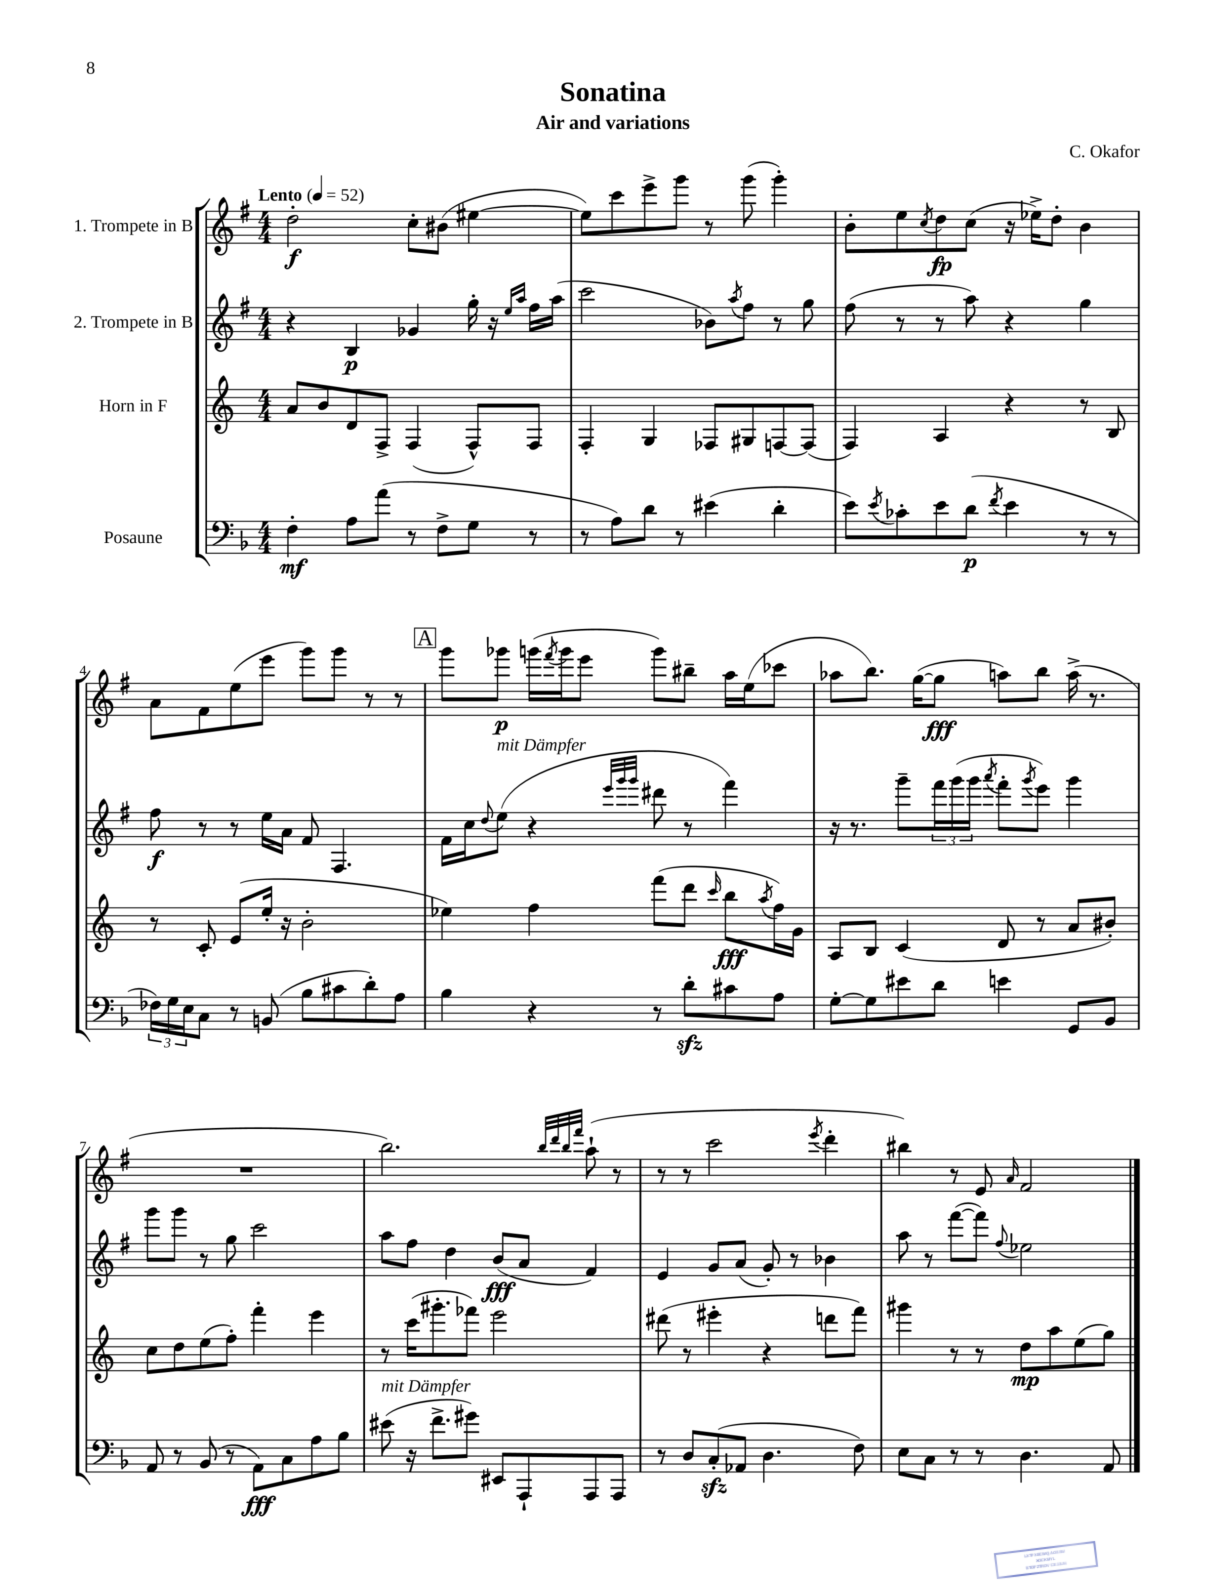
\header { title = "Sonatina" composer = "C. Okafor" subtitle = "Air and variations" }
<<
\new StaffGroup <<
\new Staff = "s0" \with { instrumentName = "1. Trompete in B" } {
    \clef treble \key g \major \numericTimeSignature \time 4/4 \tempo "Lento" 4 = 52
    d''2-.\f c''8-. bis'8( eis''4~ |
    eis''8) c'''8 e'''8-> g'''8 r8 g'''8( g'''4-.) |
    b'8-. e''8 \acciaccatura { c''8 } d''8\fp c''8( r16 ees''16->) d''8-. b'4 |
    a'8 fis'8 e''8( e'''8 g'''8) g'''8 r8 r8 |
    \mark \markup { \box "A" } g'''8 ges'''8\p g'''16( \acciaccatura { fis'''8 } g'''16 e'''8 g'''8) bis''8-- a''16 e''16( ces'''8 |
    aes''8 b''8.) g''16~( g''8\fff a''8) b''8 a''16->( r8. |
    R1 |
    b''2.) \grace { b''32 d'''32 b''32 fis'''32 } a''8-!( r8 |
    r8 r8 c'''2 \acciaccatura { e'''8 } d'''4-. |
    bis''4) r8 e'8 \grace { a'16 } fis'2 \bar "|." |
}
\new Staff = "s1" \with { instrumentName = "2. Trompete in B" } {
    \clef treble \key g \major \numericTimeSignature \time 4/4
    r4 b4\p ges'4 g''16-. r16 \grace { e''16 a''16 } fis''16 a''16( |
    c'''2 bes'8) \acciaccatura { a''8 } fis''8 r8 g''8 |
    fis''8( r8 r8 a''8) r4 g''4 |
    fis''8\f r8 r8 e''16 a'16 fis'8 fis4. |
    \mark \markup { \box "A" } fis'16 c''16 \appoggiatura { d''8 } e''8^\markup { \italic "mit Dämpfer" }( r4 \grace { e'''32 g'''32 g'''32 } dis'''8 r8 fis'''4) |
    r16 r8. g'''8-- \tuplet 3/2 { fis'''16 g'''16( g'''16 } \acciaccatura { a'''8 } fis'''8-. \acciaccatura { g'''8 } e'''8) g'''4 |
    g'''8 g'''8 r8 g''8 c'''2 |
    a''8 fis''8 d''4 b'8\fff( a'8 fis'4) |
    e'4 g'8 a'8( g'8-.) r8 bes'4 |
    a''8 r8 fis'''8~( fis'''8) \appoggiatura { fis''8 } ees''2 \bar "|." |
}
\new Staff = "s2" \with { instrumentName = "Horn in F" } {
    \clef treble \key c \major \numericTimeSignature \time 4/4
    a'8 b'8 d'8 f8-> f4( f8-^) f8 |
    f4-. g4 fes8 gis8 f8~ f8( |
    f4) a4 r4 r8 b8 |
    r8 c'8-. e'8( e''16-. r16 b'2-. |
    \mark \markup { \box "A" } ees''4) f''4 f'''8( d'''8 \grace { c'''16 } b''8\fff \acciaccatura { a''8 } f''16) g'16 |
    a8 b8 c'4( d'8 r8 a'8 bis'8-.) |
    c''8 d''8 e''8( f''8-.) f'''4-. e'''4 |
    r8 c'''16( gis'''8.-. fes'''8) e'''2 |
    dis'''8( r8 eis'''4-. r4 d'''8 f'''8) |
    gis'''4 r8 r8 d''8\mp a''8 e''8( g''8) \bar "|." |
}
\new Staff = "s3" \with { instrumentName = "Posaune" } {
    \clef bass \key f \major \numericTimeSignature \time 4/4
    f4-.\mf a8 a'8( r8 f8-> g8 r8 |
    r8 a8) d'8 r8 eis'4( d'4-. |
    e'8) \acciaccatura { e'8 } ces'8-. e'8 d'8\p( \acciaccatura { f'8 } e'4 r8 r8 |
    \tuplet 3/2 { fes16) g16 e16 } c8 r8 b,8( bes8 cis'8 d'8-.) a8 |
    \mark \markup { \box "A" } bes4 r4 r8 d'8-.\sfz cis'8 a8 |
    g8~-. g8 eis'8 d'8 e'4 g,8 bes,8 |
    a,8 r8 bes,8( r8 a,8\fff) c8 a8 bes8 |
    eis'8^\markup { \italic "mit Dämpfer" }( r16 f'8.-> gis'8) eis,8 a,,8-! a,,8 a,,8 |
    r8 d8 c8-.\sfz( aes,8 d4. f8) |
    e8 c8 r8 r8 d4. a,8 \bar "|." |
}
>>
>>
